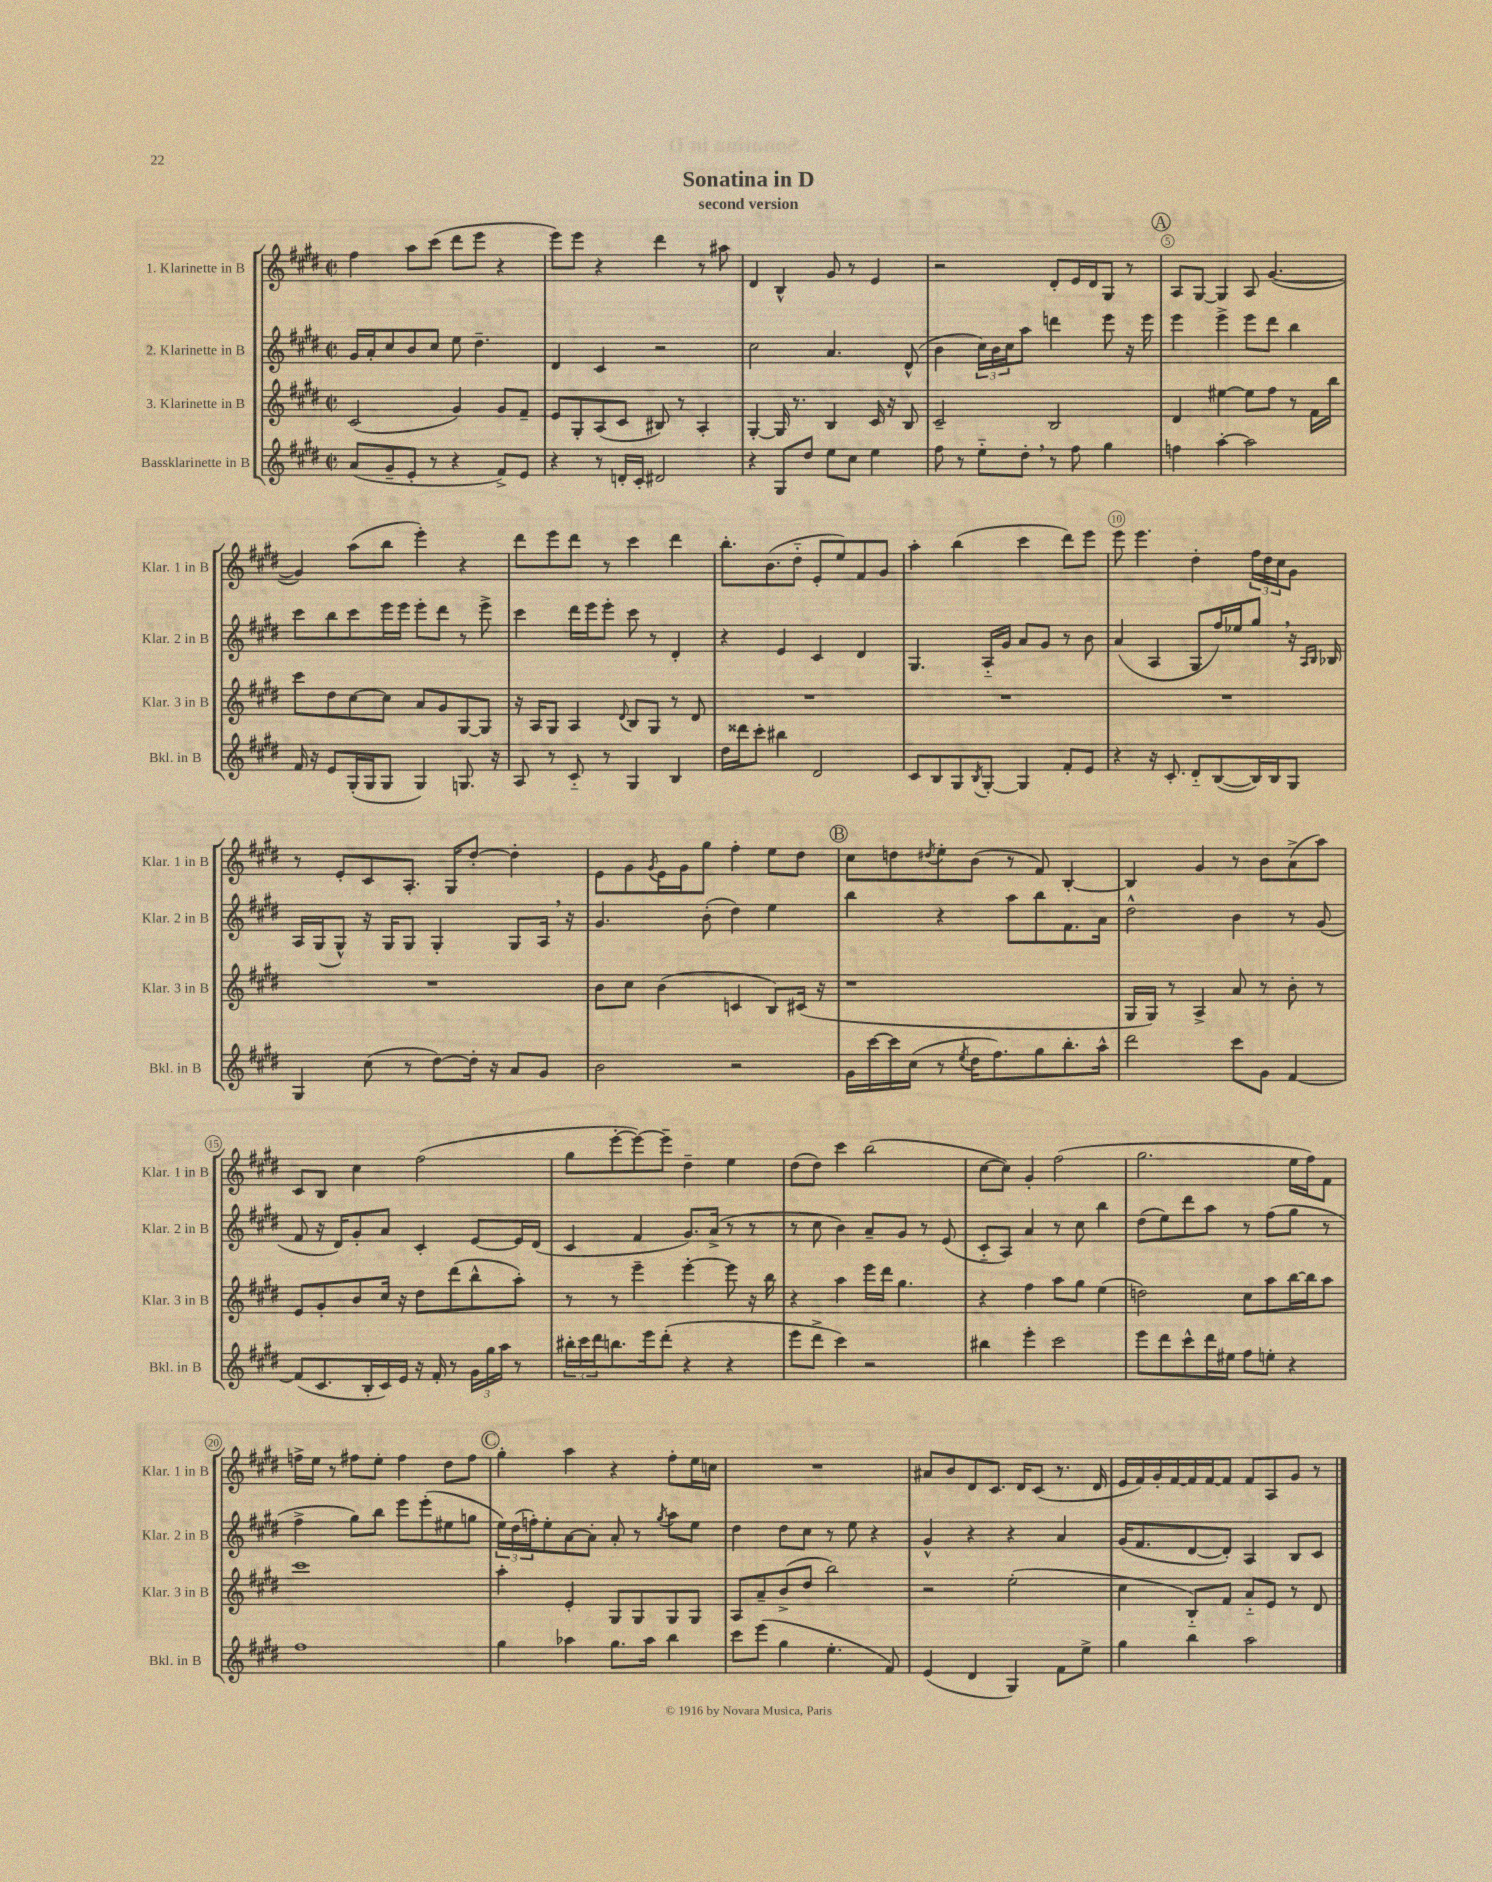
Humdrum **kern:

**kern	**kern	**kern	**kern
*part4	*part3	*part2	*part1
*staff4	*staff3	*staff2	*staff1
*I"Bassklarinette in B	*I"3. Klarinette in B	*I"2. Klarinette in B	*I"1. Klarinette in B
*I'Bkl. in B	*I'Klar. 3 in B	*I'Klar. 2 in B	*I'Klar. 1 in B
*clefG2	*clefG2	*clefG2	*clefG2
*k[f#c#g#d#]	*k[f#c#g#d#]	*k[f#c#g#d#]	*k[f#c#g#d#]
*M2/2	*M2/2	*M2/2	*M2/2
*met(c|)	*met(c|)	*met(c|)	*met(c|)
=1	=1	=1	=1
(8a/L	(2c#/	16g#/LL	4ff#\
.	.	16a'/J	.
8g#~/	.	8cc#/	.
8e'/J	.	8b/	8aa\L
8r	.	8cc#/J	(8ccc#\J
4r	4g#/)	8ee\	8ddd#\L
.	.	4.dd#~\	8eee\J
8f#^/L)	8g#/L	.	4r
8e/J	8f#~/J	.	.
=2	=2	=2	=2
4r	8e/L	4d#/	8eee\L)
.	8G#'/	.	8eee\J
8r	(8A/	4c#/	4r
16dn'/LL	8c#/J	.	.
16c#'/JJ	.	.	.
2d#X/	8B#X/)	2r	4ddd#\
.	8r	.	.
.	4A'/	.	8r
.	.	.	8aa#X\
=3	=3	=3	=3
4r	[4G#'/	2cc#\	4d#/
8G#/L	16G#/]	.	4B^^/
.	8.r	.	.
8dd#/J	.	.	.
8ee\L	4B/	4.a/	8g#/
8cc#\J	.	.	8r
4ee\	16c#/	.	4e/
.	16r	.	.
.	8B/	(8d#^^/	.
=4	=4	=4	=4
8ff#\	2c#~/	4b\	2r
8r	.	.	.
8ee\L	.	24cc#\LL)	.
.	.	24b\	.
.	.	24cc#\J	.
8dd#',\J	.	8aa\J	.
8r	2B/	4dddn\	8d#'/L
8ff#\	.	.	16e/L
.	.	.	16d#/J
4gg#\	.	8eee\	8G#/J
.	.	16r	8r
.	.	16eee\	.
!!LO:REH:place=s1:t=A
=5	=5	=5	=5
4ffn\	4d#/	4eee\	8A/L
.	.	.	[8G#/J
[4aa'\	[4ee#X\	4eee^\	4G#/]
2aa\]	8ee#\L]	8eee\L	8A/
.	8ff#\J	8ddd#\J	([4.g#/
.	8r	4bb\	.
.	16f#\LL	.	.
.	16bb\JJ	.	.
!!LO:LB:g=z
=6	=6	=6	=6
16f#/	8ccc#\L	8ccc#\L	4g#/])
16r	.	.	.
8e/L	8dd#\	8bb\	.
(16G#'/L	[8cc#\	8ccc#\	(8aa\L
16G#/J	.	.	.
8G#/J	8cc#\J]	16eee\L	8bb\J
.	.	16eee\JJ	.
4G#/)	8a/L	8eee'\L	4eee'\)
.	8g#/	8ddd#\J	.
8.Gn/	[8G#/	8r	4r
.	8G#/J]	8eee^\	.
16r	.	.	.
=7	=7	=7	=7
8A/	16r	4ccc#\	8ddd#\L
.	16A/KL	.	.
8r	8G#/J	.	8eee\
8c#/	4A/	16ddd#\LL	8ddd#\J
.	.	16eee\J	.
8r	.	8eee'\J	8r
.	8qqd#/	.	.
4G#/	8B/L	8ccc#\	4ccc#\
.	8G#/J	8r	.
4B/	8r	4d#'/	4ddd#\
.	8d#/	.	.
=8	=8	=8	=8
16dd#\LL	1r	4r	8.bb'\L
16ddd##X\J	.	.	.
8ccc#'\J	.	.	.
.	.	.	(8.b\
4bb#X\	.	4e/	.
.	.	.	8dd#\J
2d#/	.	4c#/	8e'/L
.	.	.	8ee/)
.	.	4d#/	8f#/
.	.	.	8g#/J
=9	=9	=9	=9
8c#/L	1r	4.G#/	4aa'\
8B/	.	.	.
8G#/	.	.	(4bb\
8qB/	.	.	.
[8G#'/J	.	16A/LL	.
.	.	16g#/JJ	.
4G#/]	.	8a/L	4ccc#\
.	.	8g#/J	.
8f#'/L	.	8r	8ddd#\L)
8e/J	.	8b\	8eee\J
=10	=10	=10	=10
4r	1r	(4a/	8eee\
.	.	.	4.eee\
16r	.	4A/	.
8.c#'/	.	.	.
8d#/L	.	8G#/L	4dd#'\
([8B/	.	16ff#/L)	.
.	.	16ee-X/J	.
16B/L])	.	8gg#,/J	24ff#\LL
.	.	.	24dd#\
16B/J	.	.	.
.	.	.	24cc#\J
8G#/J	.	16r	8g#\J
.	.	16qqA/LL	.
.	.	16qqB/JJ	.
.	.	16B-X/	.
!!LO:LB:g=z
=11	=11	=11	=11
4G#/	1r	16A/LL	8r
.	.	(16G#/J	.
.	.	8G#^^/J)	8e'/L
(8cc#\	.	16r	8c#/
.	.	16G#/KL	.
8r	.	8G#/J	8.A'/J
[8dd#\L)	.	4G#'/	.
.	.	.	16G#/KL
16dd#'\Jk]	.	.	[8dd#'/J
16r	.	.	.
8a/L	.	8G#/L	4dd#'\]
8g#/J	.	16A,/Jk	.
.	.	16r	.
=12	=12	=12	=12
2b\	8b\L	4.g#/	8e\L
.	8cc#\J	.	8g#\
.	.	.	8qg#/
.	(4b\	.	16e\L
.	.	.	16g#\J
.	.	(8b'\	8gg#\J
2r	4cn/	4dd#\)	4ff#'\
.	8B/L)	4ee\	8ee\L
.	(16c#X/Jk	.	8dd#\J
.	16r	.	.
!!LO:REH:place=s1:t=B
=13	=13	=13	=13
16g#\LL	1r	4bb\	8cc#\L
[16ccc#\	.	.	.
16ccc#\]	.	.	8ddn\
(16cc#\JJ	.	.	.
.	.	.	8qdd#X/
8r	.	4r	8ee'\
8qee/	.	.	.
16dd#\KL	.	.	(8b\J
8.ff#\)	.	.	.
.	.	8aa\L	8r
8gg#\	.	8bb\	8f#/)
8.bb'\	.	8.f#\	[4B'/
16aa^^\Jk	.	16a\Jk	.
=14	=14	=14	=14
2ddd#\	16G#/LL	2dd#^^\	4B/]
.	16G#/JJ)	.	.
.	8r	.	.
.	4A^/	.	4g#/
8ccc#\L	8a/	4b\	8r
8g#\J	8r	.	8b\L
[4f#/	8b'\	8r	(8a^\
.	8r	(8g#/	8aa\J)
!!LO:LB:g=z
=15	=15	=15	=15
(8f#/L]	8e/L	8f#/	8c#/L
8.c#/	8g#'/	16r	8B/J
.	.	16d#/KL)	.
.	8b/	8g#'/	4cc#\
16B'/L	.	.	.
16c#/)	16cc#/Jk	8a/J	.
16e/JJ	16r	.	.
16r	8dd#\L	4c#'/	(2ff#\
16f#'/	.	.	.
8r	(8ddd#\	.	.
24g#\LL	8bb^^\	[8e/L	.
24gg#\	.	.	.
24aa\JJ	.	.	.
8r	8aa'\J)	16e/L]	.
.	.	(16d#/JJ	.
=16	=16	=16	=16
24bb#X'\LL	8r	4c#/	8gg#\L
24ccc#\	.	.	.
24ddd#\J	.	.	.
8.bbn\	8r	.	[8eee'\
.	4eee~\	4f#/	8eee\_)
16eee\k	.	.	.
(8ddd#'\J	.	.	8eee~\J]
4r	[4eee'\	8.g#/L)	4dd#~\
.	.	(16a^/Jk	.
4r	8eee\]	8r	4ee\
.	16r	8r	.
.	16bb\	.	.
=17	=17	=17	=17
8eee\L	4r	8r	(8dd#\L
8ddd#^\J	.	8cc#\	8dd#\J)
4ccc#\)	4aa\	4b\)	4ccc#\
2r	16eee\LL	8a~/L	(2bb\
.	16ddd#\JJ	.	.
.	4.gg#\	8g#/J	.
.	.	8r	.
.	.	(8e/	.
=18	=18	=18	=18
4bb#X\	4r	8c#/L	[8cc#\L
.	.	8A/J)	8cc#\J])
4eee'\	4ff#\	4a/	4g#'/
2ccc#\	8aa\L	8r	(2ff#\
.	8gg#\J	8cc#\	.
.	(4ee\	4bb\	.
=19	=19	=19	=19
8eee\L	2ddn\)	(8dd#\L	2.gg#\
8ddd#\	.	8ee\)	.
8ccc#^^\	.	8ddd#\	.
16ddd#\L	.	8aa\J	.
16ee#X\JJ	.	.	.
8ff#\L	8cc#\L	8r	.
8een'\J	8aa\	(8ff#\L	.
4r	[16bb\L	8gg#\J	16ee\LL
.	16bb\J]	.	16ff#\J)
.	8aa\J	8r	8f#\J
!!LO:LB:g=z
=20	=20	=20	=20
1ff#	1ccc#	4ff#^\	16ffn^\LL
.	.	.	16ee\JJ
.	.	.	8r
.	.	8gg#\L)	8ff#X\L
.	.	8bb\J	8ee'\J
.	.	8eee\L	4ff#\
.	.	(8eee'\	.
.	.	8ee#X\	8dd#\L
.	.	8ggn\J	8ff#\J
!!LO:REH:place=s1:t=C
=21	=21	=21	=21
4gg#\	4aa'\	24ee\LL)	4gg#'\
.	.	(24dd#\	.
.	.	24ffn'\J)	.
.	.	8ee'\	.
4aa-X\	4e'/	[8a\	4aa\
.	.	8a'\J]	.
8.gg#\L	8G#/L	8a'/	4r
.	8G#/	8r	.
16aa-\Jk	.	.	.
.	.	8qgg#/	.
4bb\	8G#/	8aa\L	8ff#'\L
.	8G#/J	8ee\J	16ee\L
.	.	.	16ccn\JJ
=22	=22	=22	=22
8ccc#\L	8A/L	4dd#\	1r
(8eee\J	8a~/	.	.
4gg#\	(8b^/	8dd#\L	.
.	8dd#/J	8cc#\J	.
4.ee'\	2bb\)	8r	.
.	.	8ee\	.
.	.	4r	.
8f#/)	.	.	.
=23	=23	=23	=23
(4e/	2r	4g#^^/	8a#X/L
.	.	.	8b/
4d#/	.	4r	8d#/
.	.	.	8.c#/J
4G#/)	(2ee'\	4r	.
.	.	.	16d#/KL
.	.	.	(8c#/J
8f#\L	.	4a/	8.r
8ee^\J	.	.	.
.	.	.	16d#/
=24	=24	=24	=24
4gg#\	4cc#\	(16g#/KL	16e/LL
.	.	8.f#/	16f#/)
.	.	.	16g#'/
.	.	.	[16f#/
4bb\	8B/L)	[8d#/	16f#/]
.	.	.	[16f#/J
.	8f#/J	8d#'/J])	8f#/J]
2aa\	8a/L	4A/	8f#/L
.	8e/J	.	8A/
.	8r	8B/L	8g#/J
.	8d#/	8c#/J	8r
==	==	==	==
*-	*-	*-	*-
